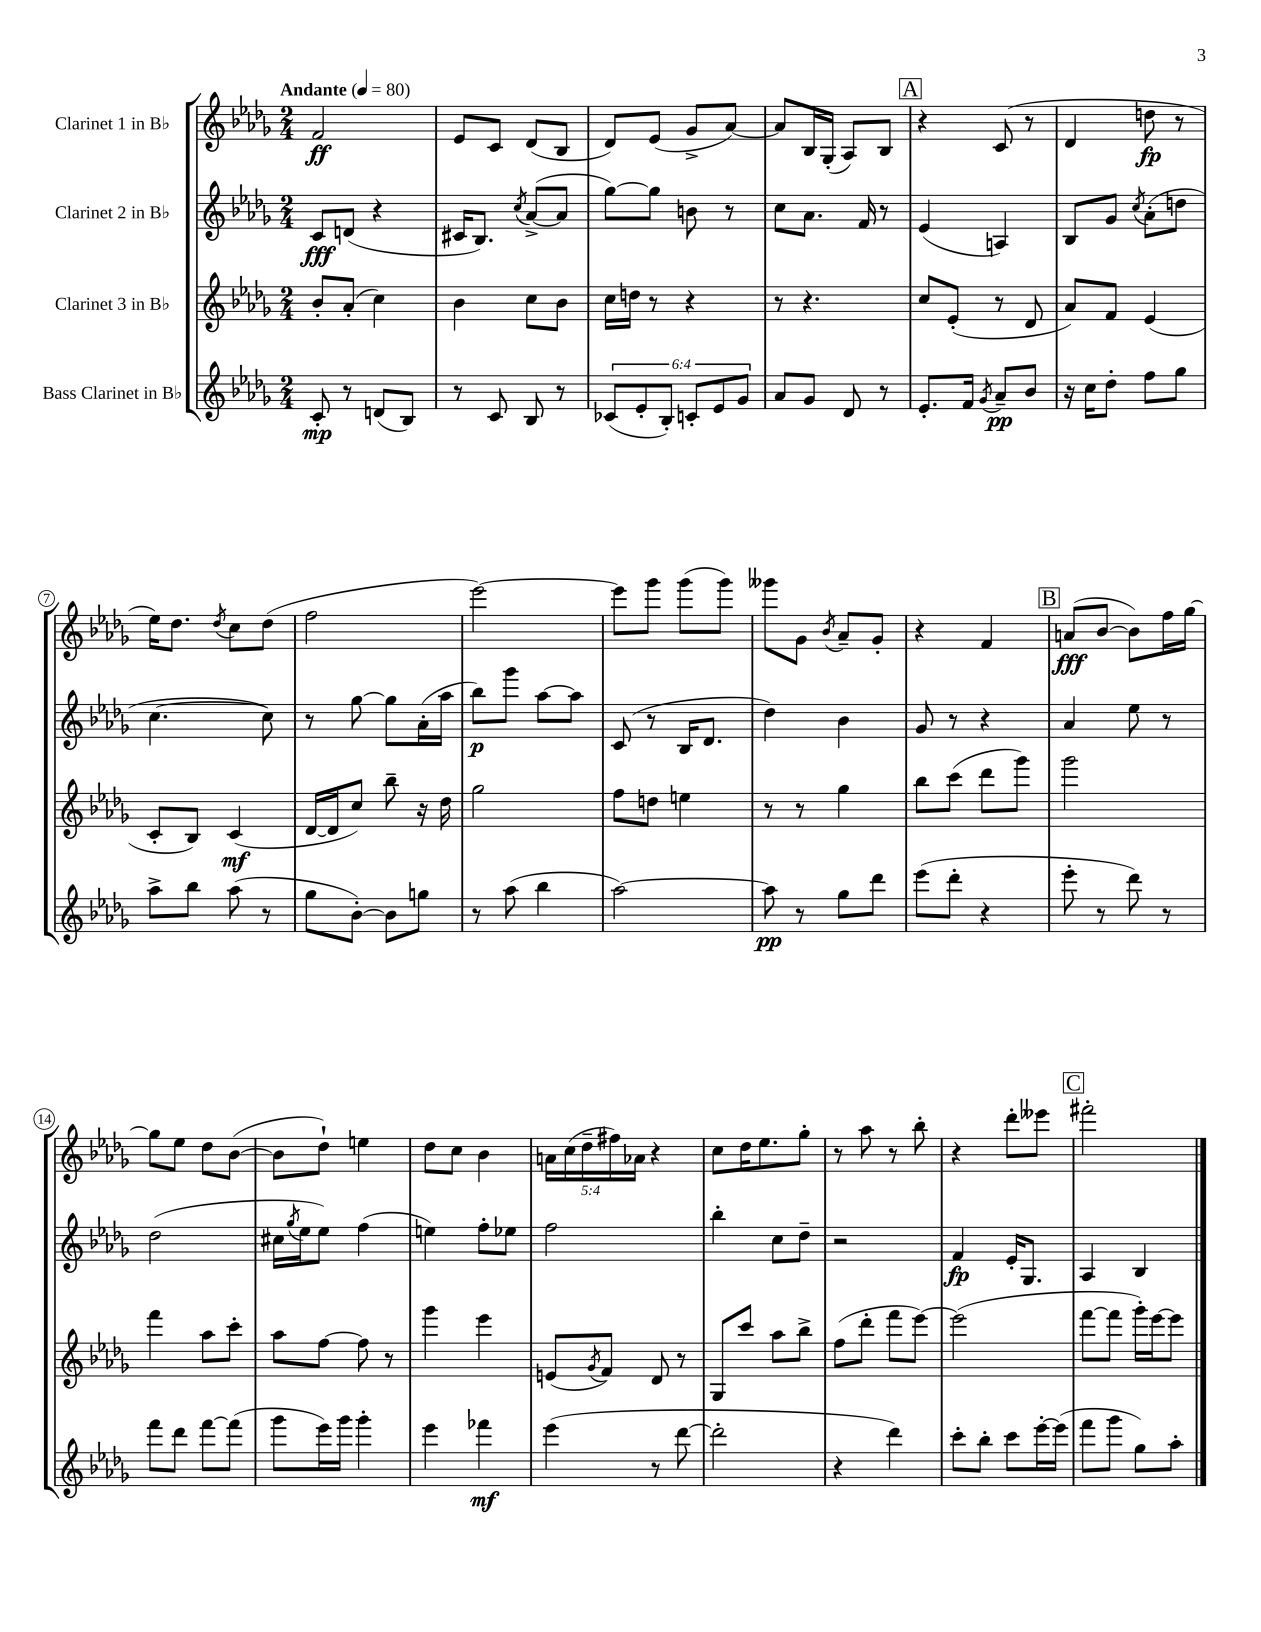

**kern	**kern	**kern	**kern
*staff4	*staff3	*staff2	*staff1
*clefG2	*clefG2	*clefG2	*clefG2
*k[b-e-a-d-g-]	*k[b-e-a-d-g-]	*k[b-e-a-d-g-]	*k[b-e-a-d-g-]
*M2/4	*M2/4	*M2/4	*M2/4
*MM80	*MM80	*MM80	*MM80
8c'/	8b-'/L	8c/L	2f/
8r	(8a-'/J	(8d/J	.
(8d/L	4cc\)	4r	.
8B-/J)	.	.	.
=	=	=	=
8r	4b-\	16c#/LK	8e-/L
.	.	8.B-/J)	.
8c/	.	.	8c/J
.	.	8qcc/	.
8B-/	8cc\L	([8a-^/L	(8d-/L
8r	8b-\J	8a-/]J	8B-/J
=	=	=	=
(12c-/L	16cc\LL	[8gg-\L)	8d-/L)
.	16dd\JJ	.	.
12e-'/	.	.	.
.	8r	8gg-\]J	(8e-/J
12B-'/J)	.	.	.
12c'/L	4r	8b\	8g-^/L
12e-/	.	.	.
.	.	8r	[8a-/J)
12g-/J	.	.	.
=	=	=	=
8a-/L	8r	8cc\L	8a-/]L
8g-/J	4.r	8.a-\J	16B-/L
.	.	.	(16G-'/JJ
8d-/	.	.	8A-/L)
.	.	16f/	.
8r	.	8r	8B-/J
=	=	=	=
8.e-'/L	8cc/L	(4e-/	4r
.	(8e-'/J	.	.
16f/Jk	.	.	.
8qg-/	.	.	.
8a-~/L	8r	4A/)	(8c/
8b-/J	8d-/	.	8r
=	=	=	=
16r	8a-/L)	8B-/L	4d-/
16cc\LK	.	.	.
8dd-'\J	8f/J	8g-/J	.
.	.	8qcc/	.
8ff\L	(4e-/	(8a-'\L	8dd\
8gg-\J	.	8dd\J	8r
=	=	=	=
8aa-^\L	8c'/L	[4.cc\	16ee-\LK)
.	.	.	8.dd-\J
8bb-\J	8B-/J)	.	.
.	.	.	8qdd-/
(8aa-\	(4c/	.	8cc\L
8r	.	8cc\])	(8dd-\J
=	=	=	=
8gg-\L	[16d-/LL	8r	2ff\
.	16d-/]J	.	.
[8b-'\J)	8cc/J)	[8gg-\	.
8b-\]L	8bb-~\	8gg-\]L	.
8gg\J	16r	(16a-'\L	.
.	16dd-\	16aa-\JJ	.
=	=	=	=
8r	2gg-\	8bb-\L)	[2eee-\)
(8aa-\	.	8ggg-\J	.
4bb-\	.	[8aa-\L	.
.	.	8aa-\]J	.
=	=	=	=
[2aa-\)	8ff\L	(8c/	8eee-\]L
.	8dd\J	8r	8ggg-\J
.	4ee\	16B-/LK	(8ggg-\L
.	.	8.d-/J	.
.	.	.	8ggg-\J)
=	=	=	=
8aa-\]	8r	4dd-\)	8ggg--\L
8r	8r	.	8g-\J
.	.	.	8qb-/
8gg-\L	4gg-\	4b-\	8a-~/L
8ddd-\J	.	.	8g-'/J
=	=	=	=
(8eee-\L	8bb-\L	8g-/	4r
8ddd-'\J	(8ccc\J	8r	.
4r	8ddd-\L	4r	4f/
.	8ggg-\J)	.	.
=	=	=	=
8eee-'\	2ggg-\	4a-/	(8a/L
8r	.	.	[8b-/J
8ddd-\)	.	8ee-\	8b-\]L)
8r	.	8r	16ff\L
.	.	.	[16gg-\JJ
=	=	=	=
8fff\L	4fff\	(2dd-\	8gg-\]L
8ddd-\J	.	.	8ee-\J
[8fff\L	8aa-\L	.	8dd-\L
(8fff\]J	8ccc'\J	.	([8b-\J
=	=	=	=
8ggg-\L	8aa-\L	16cc#\LL	8b-\]L
.	.	8qgg-/	.
.	.	16ee-\J	.
16eee-\L)	[8ff\J	8ee-\J)	8dd-`\J)
16ggg-\JJ	.	.	.
4ggg-'\	8ff\]	(4ff\	4ee\
.	8r	.	.
=	=	=	=
4eee-\	4ggg-\	4ee\)	8dd-\L
.	.	.	8cc\J
4fff-\	4eee-\	8ff'\L	4b-\
.	.	8ee-\J	.
=	=	=	=
(4eee-\	(8e/L	2ff\	20a\LL
.	.	.	(20cc\
.	.	.	20dd-~\
.	8qg-/	.	.
.	8f/J)	.	.
.	.	.	20ff#\)
.	.	.	20a-\JJ
8r	8d-/	.	4r
[8ddd-\	8r	.	.
=	=	=	=
2ddd-'\]	8G-/L	4bb-'\	8cc\L
.	8ccc/J	.	16dd-\K
.	.	.	8.ee-\
.	8aa-\L	8cc\L	.
.	8bb-^\J	8dd-~\J	8gg-'\J
=	=	=	=
4r	(8ff\L	2r	8r
.	8ddd-'\J	.	8aa-\
4ddd-\)	8fff\L	.	8r
.	[8eee-\J)	.	8bb-'\
=	=	=	=
8ccc'\L	(2eee-\]	4f/	4r
8bb-'\J	.	.	.
8ccc\L	.	16e-'/LK	8ddd-'\L
.	.	8.G-/J	.
[16eee-'\L	.	.	8eee--\J
(16eee-\]JJ	.	.	.
=	=	=	=
8fff\L	[8fff\L	4A-/	2fff#'\
8ggg-\J	8fff\]J	.	.
8gg-\L)	16ggg-'\LL)	4B-/	.
.	[16eee-\J	.	.
8aa-'\J	8eee-\]J	.	.
==	==	==	==
*-	*-	*-	*-
